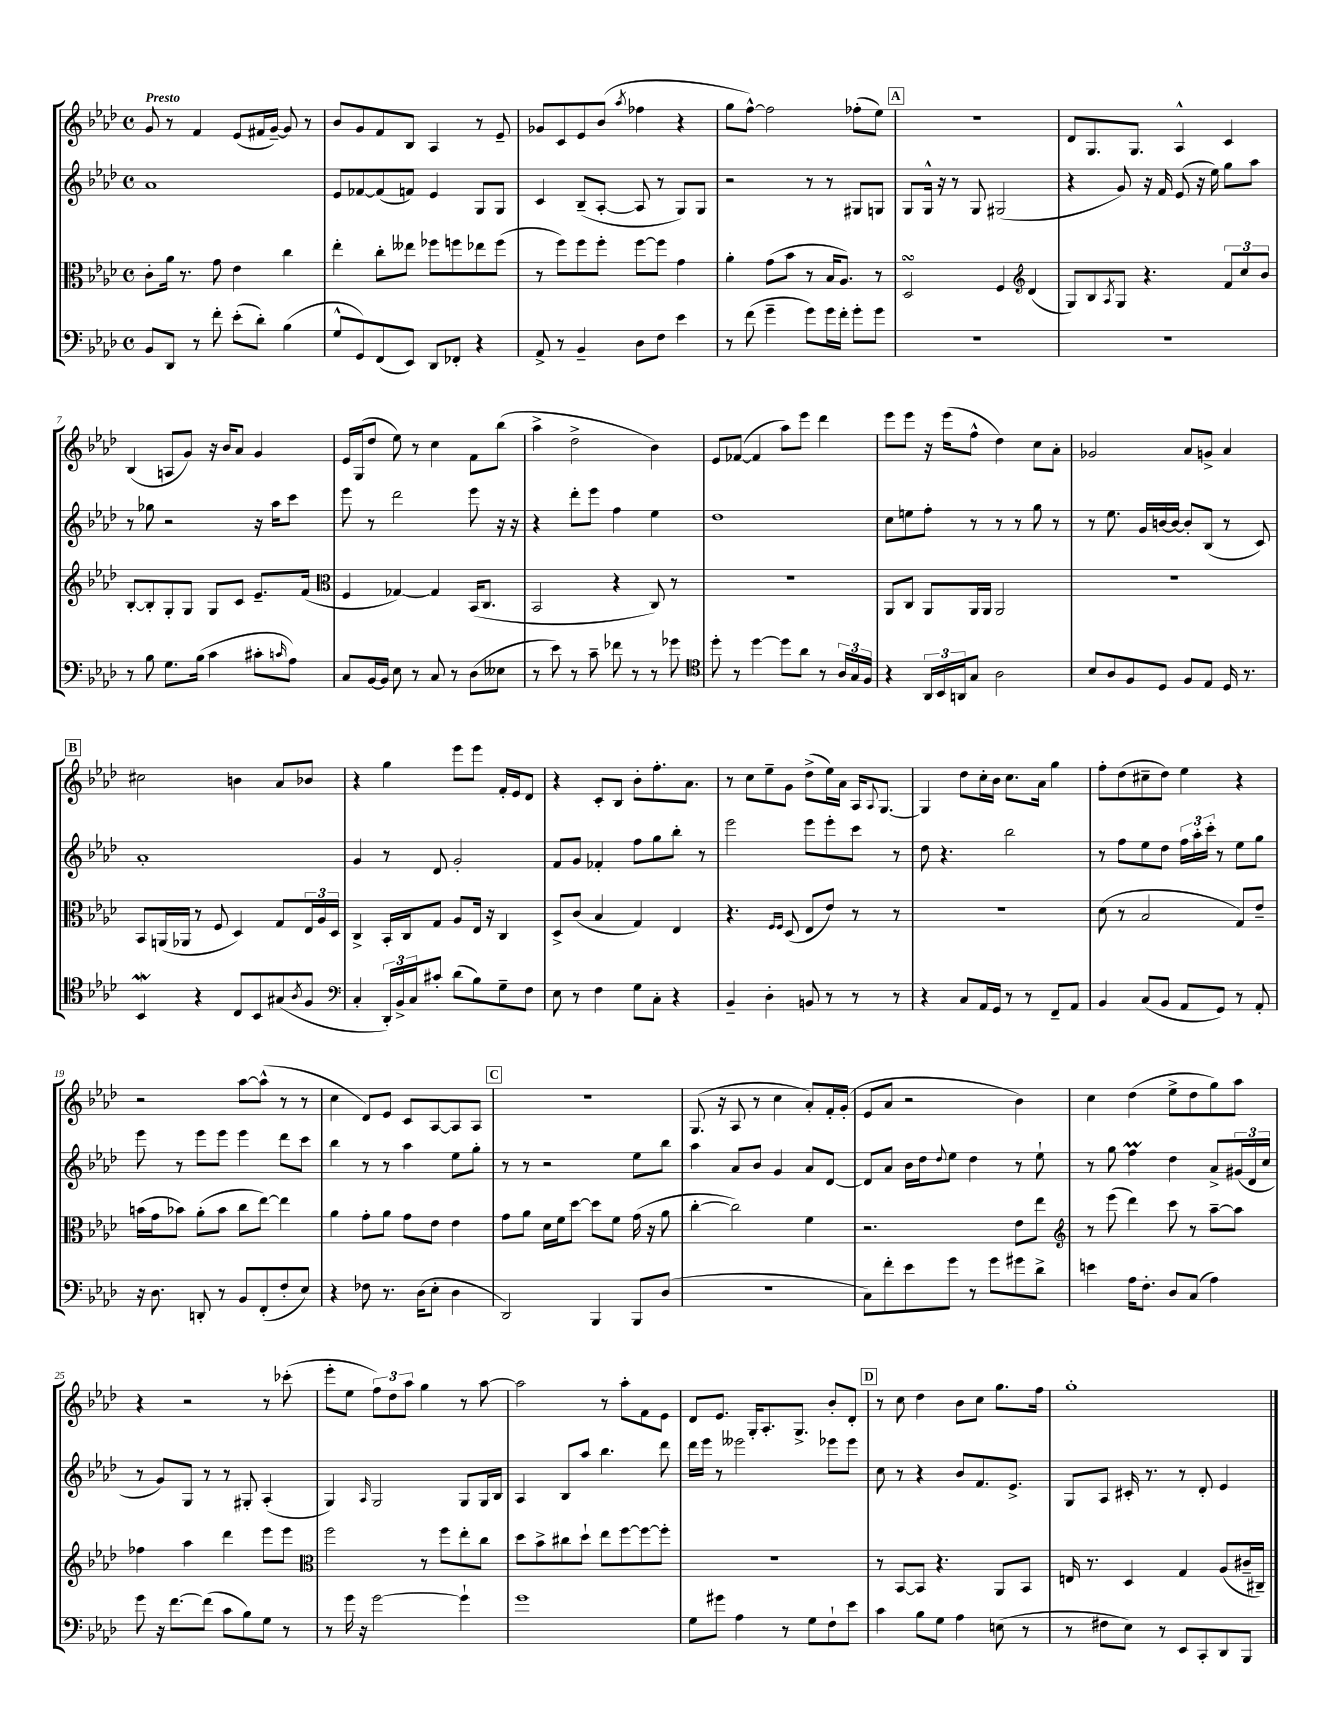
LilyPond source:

<<
\new StaffGroup <<
\new Staff = "s0" {
    \clef treble \key aes \major \defaultTimeSignature \time 4/4 \tempo "Presto"
    g'8 r8 f'4 ees'8( fis'16 g'16~--) g'8 r8 |
    bes'8 g'8 f'8 bes8 aes4 r8 ees'8-- |
    ges'8 c'8 ees'8 bes'8( \acciaccatura { aes''8 } fes''4 r4 |
    g''8 f''8~-^) f''2 fes''8-.( ees''8) |
    \mark \markup { \box "A" } r1 |
    des'8 g8. g8. aes4-^ c'4 |
    bes4( a8 g'8) r16 bes'16 aes'8 g'4 |
    ees'16 g16( des''8 ees''8) r8 c''4 f'8 bes''8( |
    aes''4-> des''2-> bes'4) |
    ees'8 fes'8~( fes'4 aes''8) ees'''8 des'''4 |
    ees'''8 ees'''8 r16 ees'''16( f''8-^ des''4) c''8 aes'8-. |
    ges'2 aes'8 g'8-> aes'4 |
    \mark \markup { \box "B" } cis''2 b'4 aes'8 bes'8 |
    r4 g''4 ees'''8 ees'''8 f'16-. ees'16 des'8 |
    r4 c'8-. bes8 bes'8-. f''8.-. aes'8. |
    r8 c''8 ees''8-- g'8 des''8->( ees''16) aes'16 aes16 \appoggiatura { aes8 } g8.~ |
    g4 des''8 c''16-. bes'16 c''8. aes'16 g''4 |
    f''8-. des''8( cis''8-- des''8) ees''4 r4 |
    r2 aes''8~ aes''8-^( r8 r8 |
    c''4 des'8) ees'8 c'8 aes8~ aes8 aes8 |
    \mark \markup { \box "C" } r1 |
    g8.( r16 aes8 r8 c''4 aes'8-.) f'16-. g'16-.( |
    ees'8 aes'8 r2 bes'4) |
    c''4 des''4( ees''8-> des''8 g''8) aes''8 |
    r4 r2 r8 ces'''8-.( |
    ees'''8-. ees''8 \tuplet 3/2 { f''8) des''8 aes''8 } g''4 r8 aes''8~ |
    aes''2 r8 aes''8-. f'8 ees'8 |
    des'8 ees'8. g16-. aes8.-. g8.-> bes'8-. des'8-. |
    \mark \markup { \box "D" } r8 c''8 des''4 bes'8 c''8 g''8. f''16 |
    g''1-. \bar "|." |
}
\new Staff = "s1" {
    \clef treble \key aes \major \defaultTimeSignature \time 4/4
    aes'1 |
    ees'8 fes'8~ fes'8( f'8) ees'4 g8 g8 |
    c'4 bes8--( aes8~-. aes8 r8 g8) g8 |
    r2 r8 r8 gis8 g8 |
    \mark \markup { \box "A" } g8 g16-^ r16 r8 g8 gis2( |
    r4 g'8) r16 f'16 ees'8( r16 ees''16) g''8 aes''8 |
    r8 ges''8 r2 r16 aes''16 c'''8 |
    ees'''8 r8 des'''2 ees'''8 r16 r16 |
    r4 des'''8-. ees'''8 f''4 ees''4 |
    des''1 |
    c''8 e''8 f''8-. r8 r8 r8 g''8 r8 |
    r8 ees''8. g'16 b'16~ b'16~ b'8-. bes8( r8 c'8) |
    \mark \markup { \box "B" } aes'1-. |
    g'4 r8 des'8 g'2-. |
    f'8 g'8 fes'4-. f''8 g''8 bes''8-. r8 |
    ees'''2 ees'''8 ees'''8-. c'''8 r8 |
    des''8 r4. bes''2 |
    r8 f''8 ees''8 des''8 \tuplet 3/2 { f''16 aes''16-. c'''16-. } r8 ees''8 g''8 |
    ees'''8 r8 ees'''8 ees'''8 ees'''4 des'''8 c'''8 |
    bes''4 r8 r8 aes''4 ees''8 g''8-. |
    \mark \markup { \box "C" } r8 r8 r2 ees''8 bes''8 |
    aes''4 aes'8 bes'8 g'4 aes'8 des'8~ |
    des'8 aes'8 bes'16 des''16 \appoggiatura { des''8 } ees''8 des''4 r8 ees''8-! |
    r8 g''8 f''4\prall des''4 aes'8-> \tuplet 3/2 { gis'16( des'16 c''16 } |
    r8 g'8) g8 r8 r8 gis8-. aes4-.( |
    g4) \grace { aes16 } g2 g8 g16 bes16 |
    aes4 bes8 aes''8 bes''4. des'''8 |
    des'''16 ees'''16 r8 eeses'''2 ees'''8 ees'''8 |
    \mark \markup { \box "D" } c''8 r8 r4 bes'8 f'8. ees'8.-> |
    g8 aes8 cis'16-. r8. r8 des'8-. ees'4 \bar "|." |
}
\new Staff = "s2" {
    \clef alto \key aes \major \defaultTimeSignature \time 4/4
    c'8-. aes'16 r8. g'8 ees'4 c''4 |
    ees''4-. c''8-. eeses''8 fes''8 f''8 ees''8 f''8( |
    r8 f''8) f''8 f''8-. f''8~ f''8 g'4 |
    aes'4-. g'8( bes'8 r8 bes16 aes8.) r8 |
    \mark \markup { \box "A" } des2\turn f4 \clef treble des'4( |
    g8) bes8 \acciaccatura { aes8 } g8 r4. \tuplet 3/2 { f'8 c''8 bes'8 } |
    bes8~-. bes8-. g8-. g8 g8 c'8 ees'8.-- f'16( |
    \clef alto f4 ges4~) ges4 bes,16( c8. |
    bes,2 r4 c8) r8 |
    r1 |
    aes,8 c8 aes,8 aes,16 aes,16 aes,2 |
    r1 |
    \mark \markup { \box "B" } bes,8 a,16( aes,16 r8 f8 des4) g8 \tuplet 3/2 { ees16 aes16 des16 } |
    c4-> bes,16-. c16 g8 aes8 ees16 r16 c4 |
    des8-> c'8( bes4 g4) ees4 |
    r4. \grace { f16 f16 } des8( ees8 ees'8) r8 r8 |
    R1 |
    des'8( r8 bes2 g8) ees'8-- |
    b'16( g'16 bes'8) aes'8-.( bes'8 c''8 ees''8~) ees''4 |
    aes'4 g'8-. aes'8 g'8 ees'8 ees'4 |
    \mark \markup { \box "C" } g'8 aes'8 des'16 f'16 des''8~ des''8 f'8 g'16( r16 aes'8 |
    c''4~-. c''2) f'4 |
    r2. ees'8 ees''8 |
    \clef treble r8 ees'''8( des'''4) c'''8 r8 aes''8~-- aes''8 |
    fes''4 aes''4 des'''4 ees'''8 ees'''8 |
    \clef alto f''2 r8 f''8 ees''8-. c''8 |
    des''8 bes'8-> cis''8 des''8-! ees''8 f''8~ f''8~ f''8-. |
    R1 |
    \mark \markup { \box "D" } r8 bes,8~ bes,8 r4. aes,8 bes,8 |
    e16 r8. des4 g4 aes8( cis'16-- cis16--) \bar "|." |
}
\new Staff = "s3" {
    \clef bass \key aes \major \defaultTimeSignature \time 4/4
    bes,8 des,8 r8 f'8-. ees'8-.( des'8-.) bes4( |
    g8-^ g,8) f,8( ees,8) des,8 fes,8-. r4 |
    aes,8-> r8 bes,4-- des8 f8 ees'4 |
    r8 f'8( g'4-- g'8) g'16 f'16-. g'8-. g'8 |
    \mark \markup { \box "A" } R1 |
    R1 |
    r8 bes8 g8. bes16( c'4 cis'8-. \grace { c'16 } aes8) |
    c8 bes,16~ bes,16 ees8 r8 c8 r8 des8( eeses8 |
    r8 ees'8) r8 c'8-- fes'8 r8 r8 ges'8 |
    \clef tenor des''8-. r8 des''4~ des''8 aes'8 r8 \tuplet 3/2 { aes16 g16 f16 } |
    r4 \tuplet 3/2 { aes,16 bes,16 a,16 } g8 aes2 |
    bes8 aes8 f8 des8 f8 ees8 des16 r8. |
    \mark \markup { \box "B" } bes,4\mordent r4 c8 bes,8 gis8( \acciaccatura { aes8 } f8 |
    \clef bass c4-. \tuplet 3/2 { des,16-.) bes,16-> c16 } cis'8-. des'8( bes8) g8-- f8 |
    ees8 r8 f4 g8 c8-. r4 |
    bes,4-- des4-. b,8 r8 r8 r8 |
    r4 c8 aes,16 g,16 r8 r8 f,8-- aes,8 |
    bes,4 c8( bes,8 aes,8 g,8) r8 aes,8-. |
    r16 des8. d,8-. r8 bes,8 f,8-.( f8-. ees8) |
    r4 fes8 r8. des16( ees8-. des4 |
    \mark \markup { \box "C" } des,2) bes,,4 bes,,8 des8( |
    r1 |
    c8) f'8-. ees'8 g'8 r8 g'8 gis'8 des'8-> |
    e'4 aes16 f8.-. des8 c8( aes4) |
    g'8 r16 f'8.~ f'8( c'8 bes8) g8 r8 |
    r8 g'16 r16 g'2~ g'4-! |
    g'1 |
    g8 gis'8 aes4 r8 g8 f8-! ees'8 |
    \mark \markup { \box "D" } c'4 bes8 g8 aes4 e8( r8 |
    r8 fis8 ees8) r8 ees,8 c,8-. des,8 bes,,8 \bar "|." |
}
>>
>>
